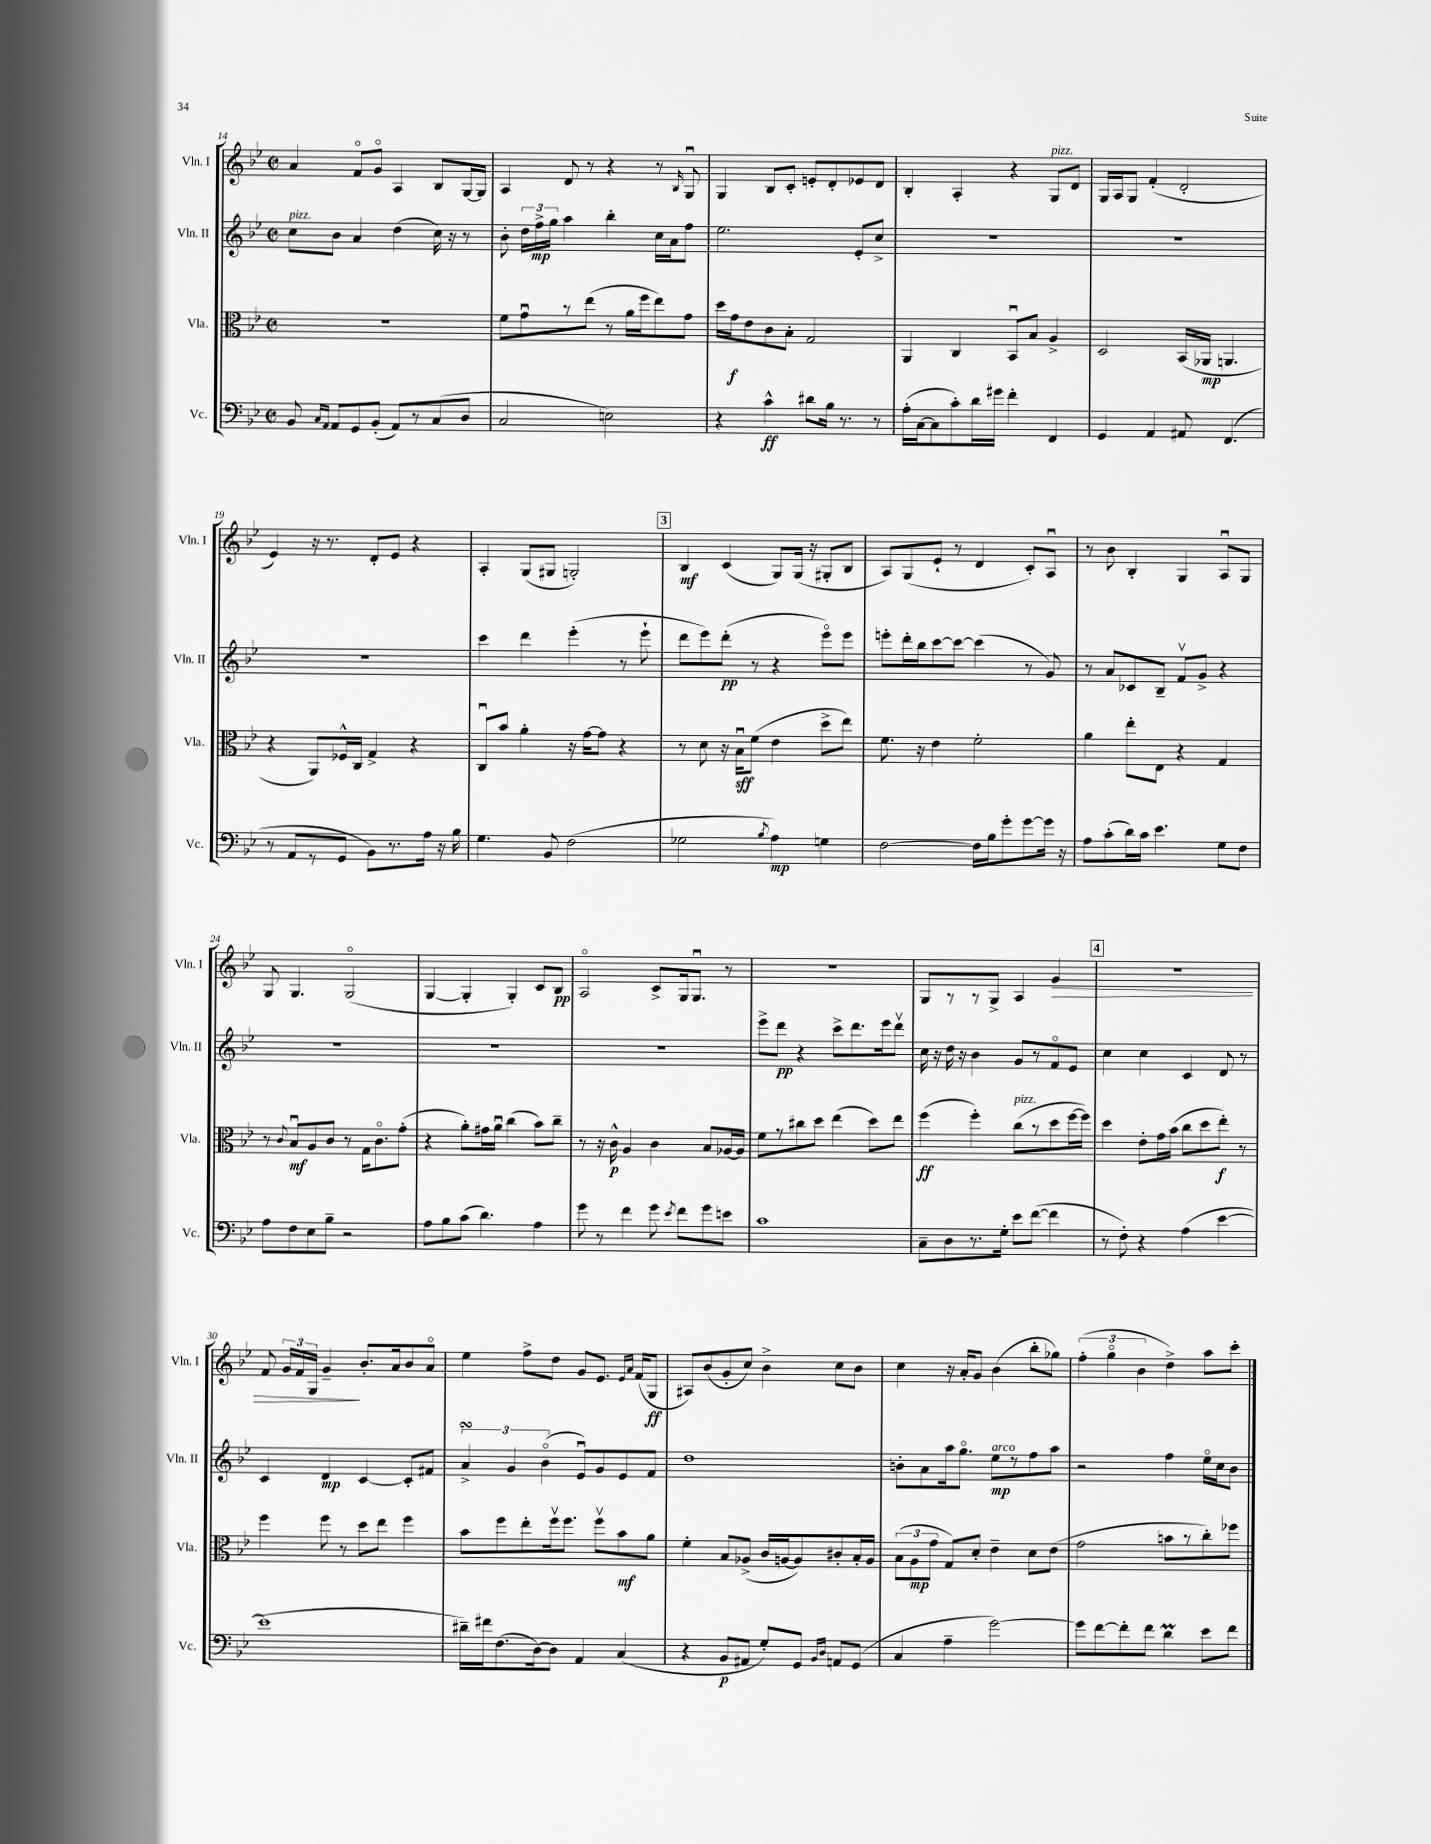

**kern	**kern	**kern	**kern
*staff4	*staff3	*staff2	*staff1
*clefF4	*clefC3	*clefG2	*clefG2
*k[b-e-]	*k[b-e-]	*k[b-e-]	*k[b-e-]
*M2/2	*M2/2	*M2/2	*M2/2
*met(c|)	*met(c|)	*met(c|)	*met(c|)
8BB-	1r	8cc	4a
16qqC	.	.	.
16qqAA	.	.	.
8AA	.	8b-	.
8GG	.	4a	8fo
(8BB-'	.	.	8go
8AA)	.	(4dd	4A
8r	.	.	.
(8C	.	16cc)	8B-
.	.	16r	.
8D	.	8r	[16G
.	.	.	16G]
=	=	=	=
2C	8f	8b-'	4A
.	8gu	24dd	.
.	.	24ff^	.
.	.	24gg	.
.	8r	4aa	8d
.	(8ee-	.	8r
2E)	8r	4bb-'	4r
.	16a	.	.
.	16ff	.	.
.	8ee-)	16cc	8r
.	.	16a	.
.	.	.	16qqB-
.	8g	8ff	8Gu
=	=	=	=
4r	16dd	2.ee-	4G
.	16g	.	.
.	8e-	.	.
4c^^	8c	.	8B-
.	8B-'	.	8c'
8d#	2G	.	8e'
16B-	.	.	8d'
8.r	.	.	.
.	.	8e-'	8e-
8r	.	8cc^	8d
=	=	=	=
(16A'	4AA	1r	4B-'
[16C	.	.	.
8C]	.	.	.
8c')	4C	.	4A'
16d	.	.	.
16g#	.	.	.
4f'	8BB-u	.	4r
.	8B-	.	.
4FF	4A^	.	8G
.	.	.	8d
=	=	=	=
4GG	2D	1r	16G
.	.	.	16A
.	.	.	8G
4AA	.	.	(4f'
8AA#	(16BB-	.	2d'
.	16AA-	.	.
(4.FF	4.AA	.	.
=	=	=	=
8r	4r	1r	4e-)
8AA	.	.	.
8r	8AA)	.	16r
.	.	.	8.r
8GG	16F-^^	.	.
.	16C	.	.
8BB-)	4G^	.	8d'
8.r	.	.	8e-
.	4r	.	4r
16A	.	.	.
16r	.	.	.
16B-	.	.	.
=	=	=	=
4.G	8Cu	4ccc	4A'
.	8b-	.	.
.	4a'	4ddd	(8G
8BB-	.	.	8G#
(2F	16r	(4eee-'	2G')
.	[16g	.	.
.	8g]	.	.
.	4r	8r	.
.	.	8eee-`	.
=	=	=	=
2G-	8r	8ddd	4B-
.	8d	8eee-)	.
.	16r	(8ddd'	(4c
.	16B-u	.	.
.	(8f	8r	.
8qB-	.	.	.
4A)	4e-	4r	8G)
.	.	.	(16G
.	.	.	16r
4G	8dd^	8eee-o)	8G#'
.	8ee-)	8eee-	8B-
=	=	=	=
[2F	8.f	8eee'	8A)
.	.	16ddd'	(8G
.	16r	16bb-	.
.	4e-	[8ccc	8e-`
.	.	8ccc_	8r
16F]	2f'	(4ccc]	4d
16B-	.	.	.
8g'	.	.	.
[8g	.	8r	8c')
16g]	.	8g)	8Au
16r	.	.	.
=	=	=	=
8A	4a	8r	8r
(8c'	.	8a	8b-
16d)	8ee-'	8c-	4B-'
16c	.	.	.
4.e-	8E-	8B-~	.
.	4r	8fv	4G
.	.	8g^	.
8G	4G	4r	8Au
8F	.	.	8G
=	=	=	=
8A	8r	1r	8G
.	8qqc	.	.
8F	8B-u	.	4.G
8E-	8A	.	.
8B-~	8c	.	.
2r	8r	.	(2Go
.	16G	.	.
.	8.co	.	.
.	(8g'	.	.
=	=	=	=
8A	4r	1r	[4G
8B-	.	.	.
(8c	8a')	.	4G']
4.d)	16g#	.	.
.	16au	.	.
.	(4cc	.	4G')
4A	8b-)	.	8c
.	8cc~	.	8B-
=	=	=	=
8g	8r	1r	2Ao
8r	16r	.	.
.	16c^^	.	.
4f	4A	.	.
8g	4c	.	8c^
8qe-	.	.	.
8f	.	.	16G
.	.	.	8.Gu
8g	8B-	.	.
8e	[16A-	.	8r
.	16A-]	.	.
=	=	=	=
1c	8f	8eee-^	1r
.	8r	8ddd	.
.	8cc#	4r	.
.	8dd	.	.
.	(4ee-	8ccc^	.
.	.	8.ddd	.
.	8dd)	.	.
.	.	16eee-	.
.	8ee-	8dddv	.
=	=	=	=
8C~	(4ff	16cc	8G
.	.	16r	.
8D	.	16dd	8r
.	.	16r	.
8.r	4ff')	4b-	8r
.	.	.	8G^
16G'	.	.	.
8e-	(8cc	8g	4A
([8f	8r	8r	.
4f]	8dd	8fo	4g
.	[16ff	8e-	.
.	16ff])	.	.
=	=	=	=
8r	4dd	4cc	1r
8F')	.	.	.
4r	8e-'	4cc	.
.	16g	.	.
.	(16b-	.	.
(4A	8cc	4c	.
.	8dd	.	.
[4e-	8ee-')	8d	.
.	8r	8r	.
=	=	=	=
1e-]	4ff	4c	8f
.	.	.	24g
.	.	.	24f
.	.	.	24G
.	8ff	4d	4g~
.	8r	.	.
.	8dd	[4c	8.b-'
.	8ee-	.	.
.	.	.	16a
.	4ff	8c']	8b-
.	.	8f#	8ao
=	=	=	=
16d#~)	8b-	6a^	4ee-
16f#	.	.	.
(8.F	8ff	.	.
.	.	6g	.
.	8ee-'	.	8ff^
[16D)	.	.	.
.	.	(6b-o	.
8D]	16ffv	.	8dd
.	8.ff	.	.
4AA	.	8e-u)	8g
.	8ffv	8g	8.e-
(4C	8b-	8e-	.
.	.	.	16qqe-
.	.	.	16qqa
.	.	.	(16f
.	8a	8f	8G
=	=	=	=
4r	4f'	1dd	8A#)
.	.	.	(8b-
8BB-	8B-	.	8g'
8AA#	(8A-^	.	8cc)
8G')	16c	.	4b-^
.	[16A	.	.
8GG	8A])	.	.
16qqBB-	.	.	.
16qqD	.	.	.
8AA	8c#'	.	8cc
(8GG	16B-'	.	8b-
.	16A	.	.
=	=	=	=
4C	(12B-	8b'	4cc
.	12A	.	.
.	.	8a	.
.	12g	.	.
4A~	8G)	16aa	16r
.	.	8.ggo	16a'
.	8d'	.	8g
[2g)	4e-~	8ee-	(4b-
.	.	8r	.
.	8d	8ff	8bb-'
.	(8e-	8aa	8gg-)
=	=	=	=
8g]	2g	2r	(6ff'
[8f	.	.	.
.	.	.	6ggo
8f']	.	.	.
.	.	.	6b-
8f	.	.	.
4d	8b	4ff	4dd^)
.	8r	.	.
8e-	8cc')	16ee-o	8aa
.	.	16cc	.
8f	8ff-	8b-	8ccc'
==	==	==	==
*-	*-	*-	*-
